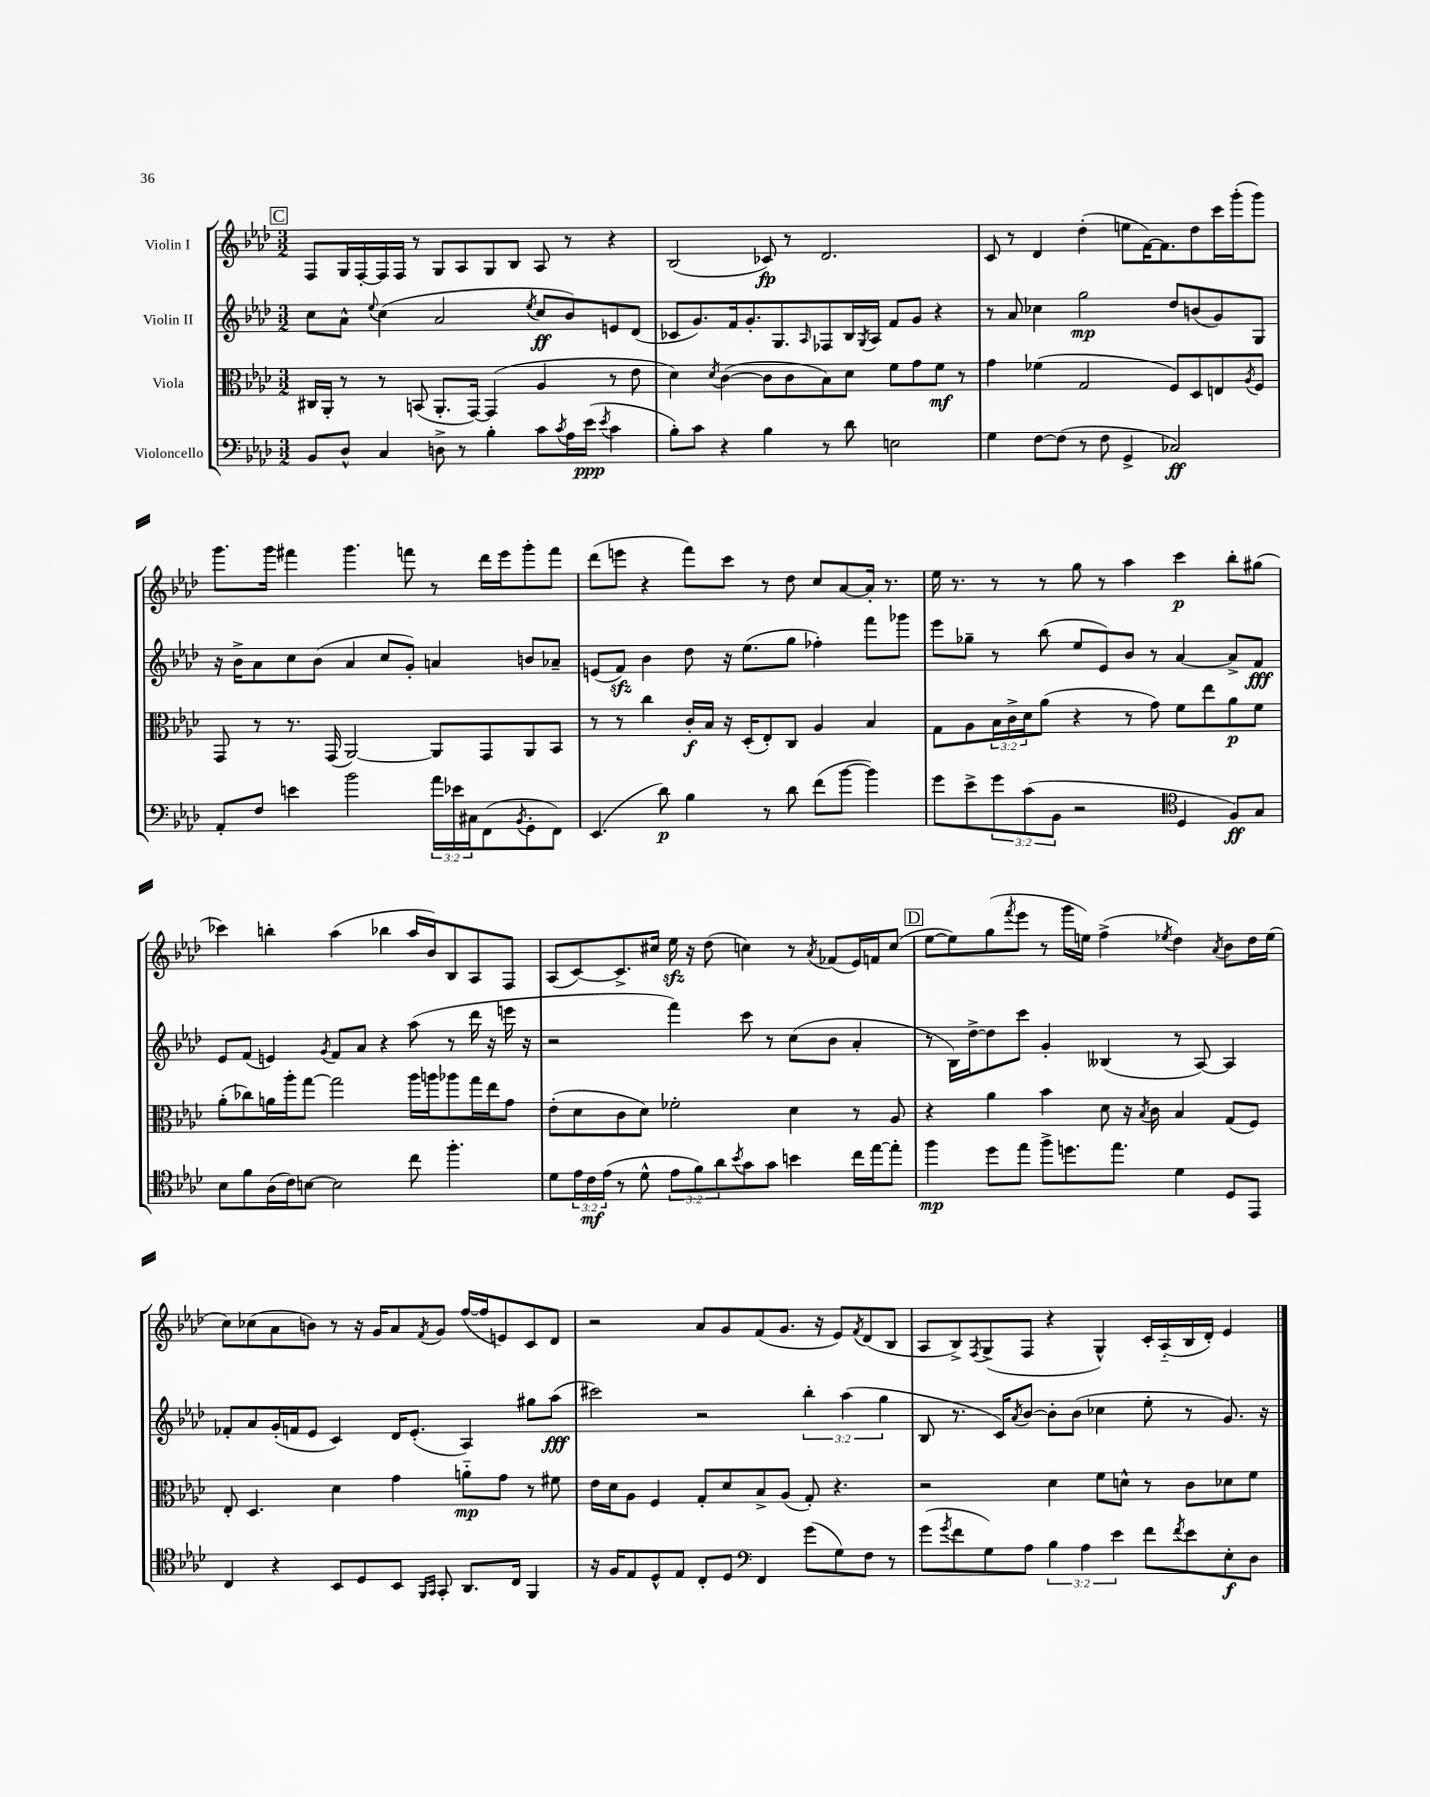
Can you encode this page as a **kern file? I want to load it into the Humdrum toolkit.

**kern	**dynam	**kern	**dynam	**kern	**dynam	**kern	**dynam
*part4	*part4	*part3	*part3	*part2	*part2	*part1	*part1
*staff4	*staff4	*staff3	*staff3	*staff2	*staff2	*staff1	*staff1
*I"Violoncello	*	*I"Viola	*	*I"Violin II	*	*I"Violin I	*
*clefF4	*	*clefC3	*	*clefG2	*	*clefG2	*
*k[b-e-a-d-]	*	*k[b-e-a-d-]	*	*k[b-e-a-d-]	*	*k[b-e-a-d-]	*
*M3/2	*	*M3/2	*	*M3/2	*	*M3/2	*
!!LO:REH:place=s1:t=C
=45	=45	=45	=45	=45	=45	=45	=45
8BB-/L	.	16C#X/LL	.	8cc\L	.	8F/L	.
.	.	16AA-'/JJ	.	.	.	.	.
8D-^^/J	.	8r	.	8a-^^\J	.	16G/L	.
.	.	.	.	.	.	[16F'/	.
.	.	.	.	8qqee-/	.	.	.
4C/	.	8r	.	(4cc\	.	16F/]	.
.	.	.	.	.	.	16F/JJ	.
.	.	(8BBn/	.	.	.	8r	.
8Dn^\	.	8.AA-'/L	.	2a-/	.	8G/L	.
8r	.	.	.	.	.	8A-/	.
.	.	[16GG/Jk)	.	.	.	.	.
4B-'\	.	(4GG/]	.	.	.	8G/	.
.	.	.	.	.	.	8B-/J	.
.	.	.	.	8qee-/	.	.	.
8c\L	.	4A-/	.	8cc/L	ff	8A-/	.
8qc/	.	.	.	.	.	.	.
16A-\L	.	.	.	8b-/)	.	8r	.
(16e-\JJ	ppp	.	.	.	.	.	.
8qe-/	.	.	.	.	.	.	.
4c\	.	8r	.	8en/	.	4r	.
.	.	8e-\	.	(8d-/J	.	.	.
=46	=46	=46	=46	=46	=46	=46	=46
8B-'\L)	.	4d-\)	.	8c-X/L	.	(2B-/	.
8c\J	.	.	.	8.g/)	.	.	.
.	.	8qd-/	.	.	.	.	.
4r	.	([4c\	.	.	.	.	.
.	.	.	.	16f/k	.	.	.
.	.	.	.	8.g'/	.	.	.
4B-\	.	8c\L]	.	.	.	8c-X/)	fp
.	.	.	.	8.G/	.	.	.
.	.	8c\	.	.	.	8r	.
.	.	.	.	16qqA-/	.	.	.
8r	.	8B-\)	.	8F-X/	.	2.d-/	.
8d-\	.	8d-\J	.	16B-/L	.	.	.
.	.	.	.	8qG/	.	.	.
.	.	.	.	16A-/JJ	.	.	.
2En\	.	8f\L	.	8f/L	.	.	.
.	.	8g\	.	8g/J	.	.	.
.	.	8f\J	mf	4r	.	.	.
.	.	8r	.	.	.	.	.
=47	=47	=47	=47	=47	=47	=47	=47
4G\	.	4g\	.	8r	.	8c/	.
.	.	.	.	8a-/	.	8r	.
[8F\L	.	(4f-X\	.	4cc-X\	.	4d-/	.
(8F\J]	.	.	.	.	.	.	.
8r	.	2G/	.	2gg\	mp	(4dd-'\	.
8F\	.	.	.	.	.	.	.
4GG^/	.	.	.	.	.	8een\L	.
.	.	.	.	.	.	[16f\K)	.
.	.	.	.	.	.	8.f\]	.
2C-X/)	ff	8F/L)	.	8dd-/L	.	.	.
.	.	8D-/	.	(8bn/	.	8dd-\	.
.	.	8En/	.	8g/)	.	16ccc\L	.
.	.	.	.	.	.	(16ggg'\J	.
.	.	8qA-/	.	.	.	.	.
.	.	8F/J	.	8G/J	.	8ggg\J)	.
!!LO:LB:g=z
=48	=48	=48	=48	=48	=48	=48	=48
8AA-'/L	.	8GG/	.	16r	.	8.ggg\L	.
.	.	.	.	16b-^\KL	.	.	.
8F/J	.	8r	.	8a-\	.	.	.
.	.	.	.	.	.	16ggg\Jk	.
4en\	.	8.r	.	8cc\	.	4fff#X\	.
.	.	.	.	(8b-\J	.	.	.
.	.	(16GG/	.	.	.	.	.
2b-\	.	[2AA-/)	.	4a-/	.	4.ggg\	.
.	.	.	.	8cc/L	.	.	.
.	.	.	.	8g'/J)	.	8fffn\	.
24a-\LL	.	8AA-/L]	.	4an/	.	8r	.
24e-X\	.	.	.	.	.	.	.
24C#X\J	.	.	.	.	.	.	.
(8FF\	.	8GG/	.	.	.	16ddd-\LL	.
.	.	.	.	.	.	16eee-\J	.
8qBB-/	.	.	.	.	.	.	.
8GG'\	.	8AA-/	.	8bn/L	.	8ggg'\	.
8FF\J)	.	8BB-/J	.	8a-X~/J	.	8fff\J	.
=49	=49	=49	=49	=49	=49	=49	=49
(4.EE-/	.	8r	.	(8en/L	.	(8ddd-\L	.
.	.	8r	.	8fzz/J)	.	8eeen\J	.
.	.	4cc\	.	4b-\	.	4r	.
8d-\)	p	.	.	.	.	.	.
4B-\	.	16c'/LL	f	8dd-\	.	8fff\L)	.
.	.	16B-/JJ	.	.	.	.	.
.	.	16r	.	16r	.	8ccc\J	.
.	.	(16D-'/KL	.	(8.ee-\L	.	.	.
8r	.	8E-'/)	.	.	.	8r	.
8d-\	.	8C/J	.	8gg\J	.	8dd-\	.
(8f\L	.	4A-/	.	4ff-X'\)	.	8cc/L	.
[8b-\J	.	.	.	.	.	[8a-/	.
4b-\])	.	4B-/	.	8fff\L	.	16a-'/Jk]	.
.	.	.	.	.	.	8.r	.
.	.	.	.	8ggg-X\J	.	.	.
=50	=50	=50	=50	=50	=50	=50	=50
8g\L	.	8G\L	.	8eee-\L	.	16ee-\	.
.	.	.	.	.	.	8.r	.
8e-^\	.	8A-\	.	8gg-X~\J	.	.	.
12g\	.	24B-\L	.	8r	.	8r	.
.	.	24c^\	.	.	.	.	.
(12c\	.	24d-\J	.	.	.	.	.
.	.	(8a-\J	.	(8bb-\	.	8r	.
12BB-\J	.	.	.	.	.	.	.
2r	.	4r	.	8ee-/L	.	8gg\	.
.	.	.	.	8e-/)	.	8r	.
.	.	8r	.	8b-/J	.	4aa-\	.
.	.	8g\)	.	8r	.	.	.
*clefC4	*	*	*	*	*	*	*
4D-/	.	8f\L	.	[4a-/	.	4ccc\	p
.	.	8ee-\	.	.	.	.	.
8F/L)	ff	8a-\	p	8a-^/L]	.	8bb-'\L	.
8G/J	.	8f\J	.	8f/J	fff	(8gg#X\J	.
!!LO:LB:g=z
=51	=51	=51	=51	=51	=51	=51	=51
8B-\L	.	(8a-'\L	.	8e-/L	.	4ccc-X\)	.
8f\	.	8cc-X\)	.	(8f/J	.	.	.
(16A-\L	.	16an\L	.	4en/)	.	4bbn'\	.
16c\J)	.	16aa-'\J	.	.	.	.	.
[8Bn\J	.	[8gg\J	.	.	.	.	.
.	.	.	.	8qg/	.	.	.
2B\]	.	2gg\]	.	8f/L	.	(4aa-\	.
.	.	.	.	8a-/J	.	.	.
.	.	.	.	4r	.	4bb-X\	.
8cc\	.	16aa-\LL	.	(8aa-\	.	16aa-/LL	.
.	.	16aan\J	.	.	.	16b-/J)	.
4.ff'\	.	8aa-X\	.	8r	.	8B-/	.
.	.	16gg\L	.	16ddd-\	.	8A-/	.
.	.	16ee-\J	.	16r	.	.	.
.	.	8g\J	.	16eeen\	.	8F/J	.
.	.	.	.	16r	.	.	.
=52	=52	=52	=52	=52	=52	=52	=52
8d-\L	.	(8e-'\L	.	2r	.	(8A-/L	.
24e-\L	.	8d-\	.	.	.	[8c/)	.
24c\	mf	.	.	.	.	.	.
(24e-\JJ	.	.	.	.	.	.	.
8r	.	8c\	.	.	.	8.c^/]	.
8d-^^\	.	8d-\J)	.	.	.	.	.
.	.	.	.	.	.	16cc#X/Jk	.
12e-\L	.	2f-X'\	.	4fff\)	.	16ee-zz\	.
.	.	.	.	.	.	16r	.
12f\)	.	.	.	.	.	.	.
.	.	.	.	.	.	(8dd-\	.
12a-\	.	.	.	.	.	.	.
8qb-/	.	.	.	.	.	.	.
8g\	.	.	.	8ccc\	.	4ccn\)	.
8g\J	.	.	.	8r	.	.	.
4bn\	.	4d-\	.	(8cc\L	.	8r	.
.	.	.	.	.	.	8qa-/	.
.	.	.	.	8b-\J	.	(8f-X/L	.
16cc\LL	.	8r	.	4a-'/	.	16e-/L)	.
[16ee-\J	.	.	.	.	.	16fn/J	.
8ee-'\J]	.	8A-/	.	.	.	(8cc/J	.
!!LO:REH:place=s1:t=D
=53	=53	=53	=53	=53	=53	=53	=53
4ff\	mp	4r	.	8r	.	[8ee-\L	.
.	.	.	.	16B-\LL)	.	8ee-\])	.
.	.	.	.	[16dd-^\J	.	.	.
8dd-\L	.	4a-\	.	8dd-\]	.	(8gg\	.
.	.	.	.	.	.	8qfff/	.
8ee-\J	.	.	.	8ccc\J	.	8eee-\J	.
8ff^\L	.	4b-\	.	4g'/	.	8r	.
8.ddn\	.	.	.	.	.	16ggg\LL	.
.	.	.	.	.	.	16een\JJ)	.
.	.	8d-\	.	(4B--X/	.	(4ff^\	.
8.ee-\J	.	.	.	.	.	.	.
.	.	16r	.	.	.	.	.
.	.	8qB-/	.	.	.	.	.
.	.	16c\	.	.	.	.	.
.	.	.	.	.	.	8qee-X/	.
4d-\	.	4B-/	.	8r	.	4dd-\)	.
.	.	.	.	[8A-/)	.	.	.
.	.	.	.	.	.	8qa-/	.
8D-/L	.	(8G/L	.	4A-/]	.	8b-\L	.
8EE-/J	.	8F/J)	.	.	.	16dd-\L	.
.	.	.	.	.	.	(16ee-\JJ	.
!!LO:LB:g=z
=54	=54	=54	=54	=54	=54	=54	=54
4C/	.	8E-'/	.	8f-X'/L	.	8cc\L)	.
.	.	4.D-/	.	8a-/	.	(8cc-X\	.
4r	.	.	.	(16g'/L	.	8a-\	.
.	.	.	.	16fn/J	.	.	.
.	.	.	.	8e-/J	.	8bn\J)	.
8BB-/L	.	4d-\	.	4c/)	.	8r	.
8D-/	.	.	.	.	.	16r	.
.	.	.	.	.	.	16g/KL	.
8BB-/J	.	4g\	.	16d-/KL	.	8a-/	.
.	.	.	.	(8.e-'/J	.	.	.
16qqFF/LL	.	.	.	.	.	.	.
16qqGG/JJ	.	.	.	.	.	8qf/	.
8GG'/	.	.	.	.	.	8g/J	.
8.AA-/L	.	8an\L	mp	4A-/)	.	([16ff/LL	.
.	.	.	.	.	.	16ff/J]	.
.	.	8g\J	.	.	.	8en/)	.
16C/Jk	.	.	.	.	.	.	.
4FF/	.	8r	.	8gg#X\L	.	8c/	.
.	.	8f#X\	.	(8aa-\J	fff	8d-/J	.
=55	=55	=55	=55	=55	=55	=55	=55
16r	.	16e-\LL	.	2ccc#X\)	.	2r	.
16F/KL	.	16d-\J	.	.	.	.	.
8E-/	.	8A-\J	.	.	.	.	.
8D-^^/	.	4F/	.	.	.	.	.
8E-/J	.	.	.	.	.	.	.
8C'/L	.	8G'/L	.	2r	.	8a-/L	.
8D-/J	.	8d-/	.	.	.	8g/	.
*clefF4	*	*	*	*	*	*	*
4FF/	.	8B-^/	.	.	.	(8f/	.
.	.	(8A-/J	.	.	.	8.g/J	.
(8g\L	.	8G'/)	.	6bb-'\	.	.	.
.	.	.	.	.	.	16r	.
8G\)	.	4.r	.	.	.	8e-/L)	.
.	.	.	.	(6aa-\	.	.	.
.	.	.	.	.	.	8qf/	.
8F\J	.	.	.	.	.	(8d-/	.
.	.	.	.	6gg\	.	.	.
8r	.	.	.	.	.	8B-/J	.
=56	=56	=56	=56	=56	=56	=56	=56
(8g\L	.	2r	.	8B-/	.	8A-/L	.
8qg/	.	.	.	.	.	.	.
8f\	.	.	.	8.r	.	8B-^/)	.
.	.	.	.	.	.	8qF/	.
8G\)	.	.	.	.	.	(8G^/	.
.	.	.	.	16c/KL)	.	.	.
.	.	.	.	8qa-/	.	.	.
8A-\J	.	.	.	[8b-/J	.	8F/J	.
6B-\	.	4d-\	.	8b-'\L]	.	4r	.
.	.	.	.	(8b-\J	.	.	.
6A-\	.	.	.	.	.	.	.
.	.	8f\L	.	4cc-X\	.	4G^^/)	.
6e-\	.	.	.	.	.	.	.
.	.	8dn^^\J	.	.	.	.	.
8f\L	.	8r	.	8ee-'\	.	16c'/LL	.
.	.	.	.	.	.	(16A-/	.
8qf/	.	.	.	.	.	.	.
8e-\	.	8c\L	.	8r	.	16B-/	.
.	.	.	.	.	.	16d-'/JJ)	.
8E-'\	f	8d-X\	.	8.g/)	.	4e-/	.
8D-\J	.	8f\J	.	.	.	.	.
.	.	.	.	16r	.	.	.
==	==	==	==	==	==	==	==
*-	*-	*-	*-	*-	*-	*-	*-
